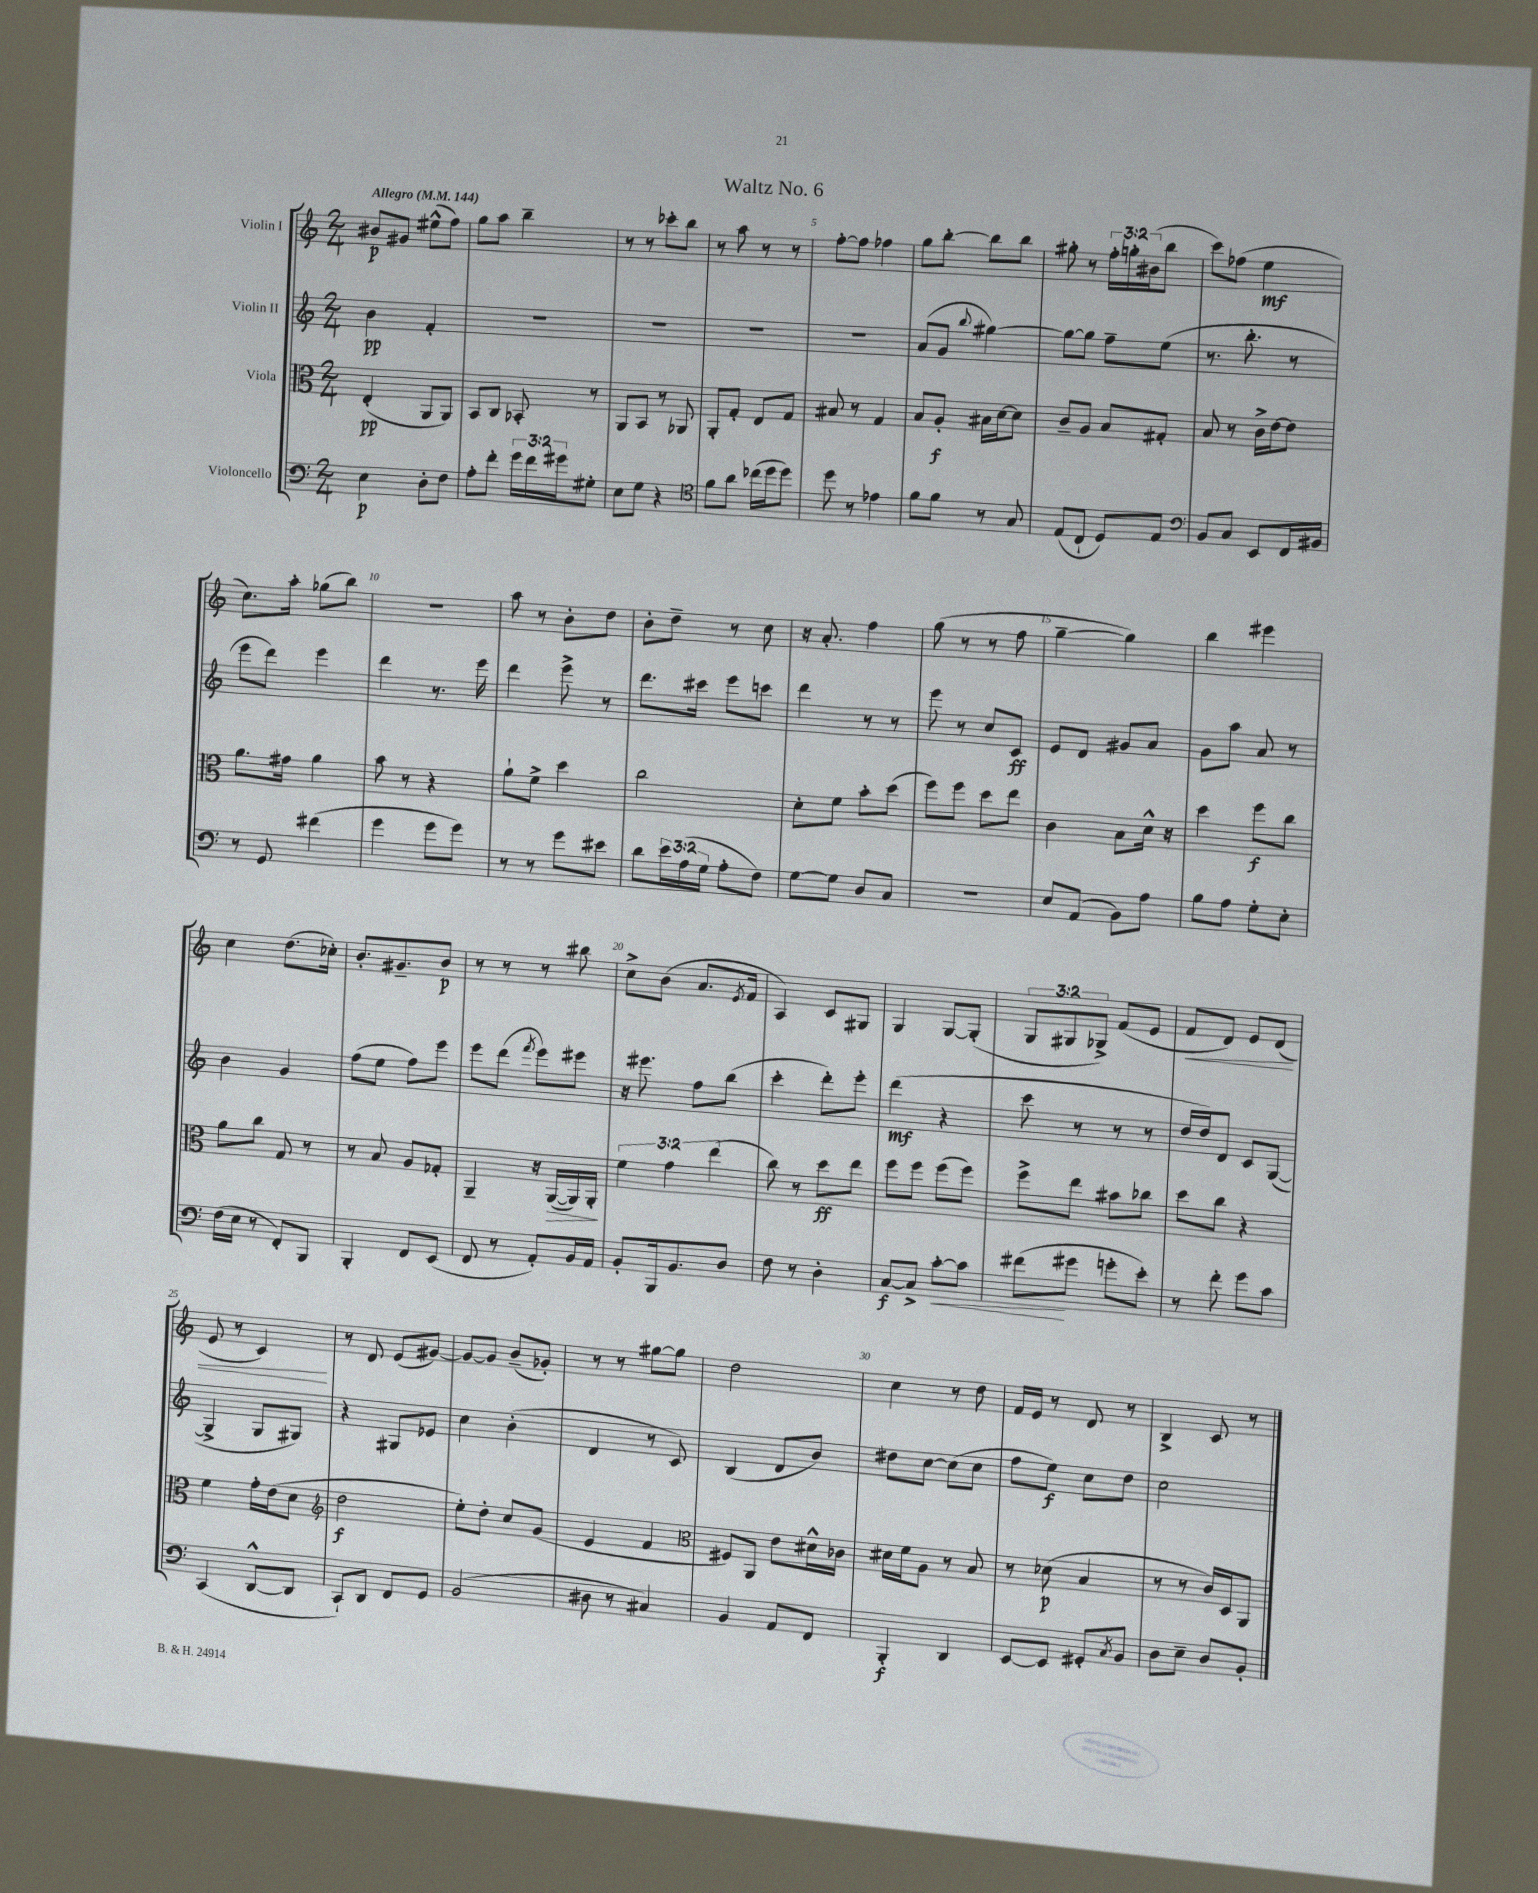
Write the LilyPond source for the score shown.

\header { title = "Waltz No. 6" }
<<
\new StaffGroup <<
\new Staff = "s0" \with { instrumentName = "Violin I" } {
    \clef treble \key c \major \numericTimeSignature \time 2/4 \override Staff.TupletNumber.text = #tuplet-number::calc-fraction-text \tempo "Allegro" 4 = 144
    bis'8\p gis'8 eis''8-^( f''8) |
    g''8 a''8 b''4-- |
    r8 r8 ces'''8-. b''8 |
    r8 a''8 r8 r8 |
    f''8~-. f''8 fes''4 |
    g''8 b''8~-. b''8 b''8 |
    gis''8-. r8 \tuplet 3/2 { f''16-. g''16-. bis'16( } b''8 |
    c'''8) fes''8( e''4\mf |
    c''8.) a''16-. ges''8( b''8) |
    R2 |
    a''8 r8 b'8-. d''8 |
    b'8-. d''8-- r8 c''8 |
    r16 a'8.-. f''4 |
    g''8( r8 r8 f''8 |
    g''4~-- g''4) |
    b''4 eis'''4 |
    c''4 d''8.( ces''16-.) |
    b'8.-. gis'8.-- b'8\p |
    r8 r8 r8 bis''8 |
    c''8-> b'8( a'8. \acciaccatura { e'8 } f'16 |
    a4) c'8 gis8 |
    g4 g8~ g8-.( |
    \tuplet 3/2 { g8 gis8 ges8->) } f'8( e'8 |
    f'8\< d'8) e'8 d'8( |
    e'8 r8 c'4\!) |
    r8 d'8 e'8( gis'8~) |
    gis'8~ gis'8 b'8--( ges'8-.) |
    r8 r8 gis''8~ gis''8 |
    d''2 |
    c''4 r8 d''8 |
    f'16 e'16 r8 d'8 r8 |
    b4-> c'8 r8 \bar "|." |
}
\new Staff = "s1" \with { instrumentName = "Violin II" } {
    \clef treble \key c \major \numericTimeSignature \time 2/4
    b'4\pp f'4-. |
    R2 |
    R2 |
    R2 |
    R2 |
    a'8( g'8 \appoggiatura { b''8 } gis''4~) |
    gis''8~ gis''8 f''8-- e''8( |
    r8. b''8.-. r8 |
    e'''8 d'''8) e'''4 |
    d'''4 r8. e'''16 |
    d'''4 e'''8-> r8 |
    d'''8. cis'''16 e'''8 c'''8 |
    d'''4 r8 r8 |
    e'''8 r8 c''8 c'8\ff |
    e'8 d'8 gis'8 a'8 |
    g'8 a''8 a'8 r8 |
    b'4 g'4 |
    f''8( e''8 f''8) e'''8 |
    e'''8 d'''8( \acciaccatura { f'''8 } e'''8) eis'''8 |
    r16 eis'''8. f''8 b''8( |
    c'''4-. d'''8-.) e'''8-. |
    d'''4\mf( r4 |
    c'''8 r8 r8 r8 |
    d''16 d''16) d'8 c'8 g8~( |
    g4-> g8 gis8) |
    r4 gis8 ees'8 |
    c''4 b'4-.( |
    d'4 r8 c'8) |
    b4( d'8 b'8) |
    dis''8 c''8~ c''8( c''8 |
    f''8 e''8\f) c''8 d''8 |
    c''2 \bar "|." |
}
\new Staff = "s2" \with { instrumentName = "Viola" } {
    \clef alto \key c \major \numericTimeSignature \time 2/4 \override Staff.TupletNumber.text = #tuplet-number::calc-fraction-text
    e4-.\pp( a,8 a,8) |
    b,8 c8 bes,8-. r8 |
    a,8 b,8 r8 aes,8 |
    a,8-. g8-. e8 g8 |
    bis8 r8 g4 |
    b8 a8-.\f bis16 d'16~ d'8 |
    c'8-- a8 b8 gis8-. |
    b8 r8 c'16-> e'16~ e'8 |
    a'8. gis'16 a'4 |
    b'8 r8 r4 |
    a'8-! f'8-> d''4 |
    c''2 |
    d'8-. f'8 b'8-. d''8( |
    f''8) f''8 d''8 e''8 |
    c'4 b8 d'16-^ r16 |
    d''4 f''8\f c''8 |
    a'8 c''8 g8 r8 |
    r8 b8 a8 ges8-. |
    a,4-- r16 a,16~\>( a,16) a,16-.\! |
    \tuplet 3/2 { f'4 g'4 e''4( } |
    c''8) r8 d''8\ff e''8 |
    f''8 f''8 f''8( f''8) |
    f''8-> e''8 bis'8 ces''8 |
    d''8 c''8 r4 |
    f'4 g'16-. e'16( d'8 |
    \clef treble d''2\f |
    e''8-.) d''8-. c''8 g'8( |
    e'4 f'4 |
    \clef alto fis8) a,8 e'8 dis'16-^ ces'16 |
    dis'16 f'16 a8 r8 b8 |
    r8 des'8\p( b4 |
    r8 r8 c'16) d16 a,8 \bar "|." |
}
\new Staff = "s3" \with { instrumentName = "Violoncello" } {
    \clef bass \key c \major \numericTimeSignature \time 2/4 \override Staff.TupletNumber.text = #tuplet-number::calc-fraction-text
    e4\p d8-. f8 |
    a8-. f'8-. \tuplet 3/2 { g'16 f'16 gis'16 } gis8-. |
    e8 g8 r4 |
    \clef tenor f'8 a'8 ces''16( d''16 d''8) |
    d''8 r8 ees'4 |
    f'8 f'8 r8 g8 |
    e8( c8-! d8) e8 |
    \clef bass b,8 c8 e,8 f,16 bis,16 |
    r8 g,8 fis'4( |
    g'4 g'8 g'8) |
    r8 r8 g'8 eis'8 |
    d'8 \tuplet 3/2 { e'16 a16( g16 } a8-. f8) |
    g8~ g8 d8 c8 |
    r2 |
    e8 a,8( b,8) a8 |
    b8 a8 g8-. e8-. |
    f16( e16 r8 f,8-.) b,,8 |
    b,,4-. f,8 e,8( |
    f,8 r8 a,8-.) b,16 a,16 |
    b,8-. b,,16 b,8. d8 |
    f8 r8 d4-. |
    c8~\f c8-> c'8~-.\< c'8 |
    fis'8\!( gis'8 g'8-. e'8-.) |
    r8 f'8-. g'8 c'8 |
    c,4( d,8~-^ d,8 |
    c,8-!) d,8 f,8 g,8 |
    b,2( |
    dis8 r8 cis4) |
    b,4 a,8 f,8 |
    b,,4-.\f d,4 |
    e,8~ e,8 gis,8-. \acciaccatura { c8 } b,8 |
    d8 e8-- d8 b,8-. \bar "|." |
}
>>
>>
\layout { \context { \Score \override BarNumber.break-visibility = ##(#f #t #t) barNumberVisibility = #(every-nth-bar-number-visible 5) } }
